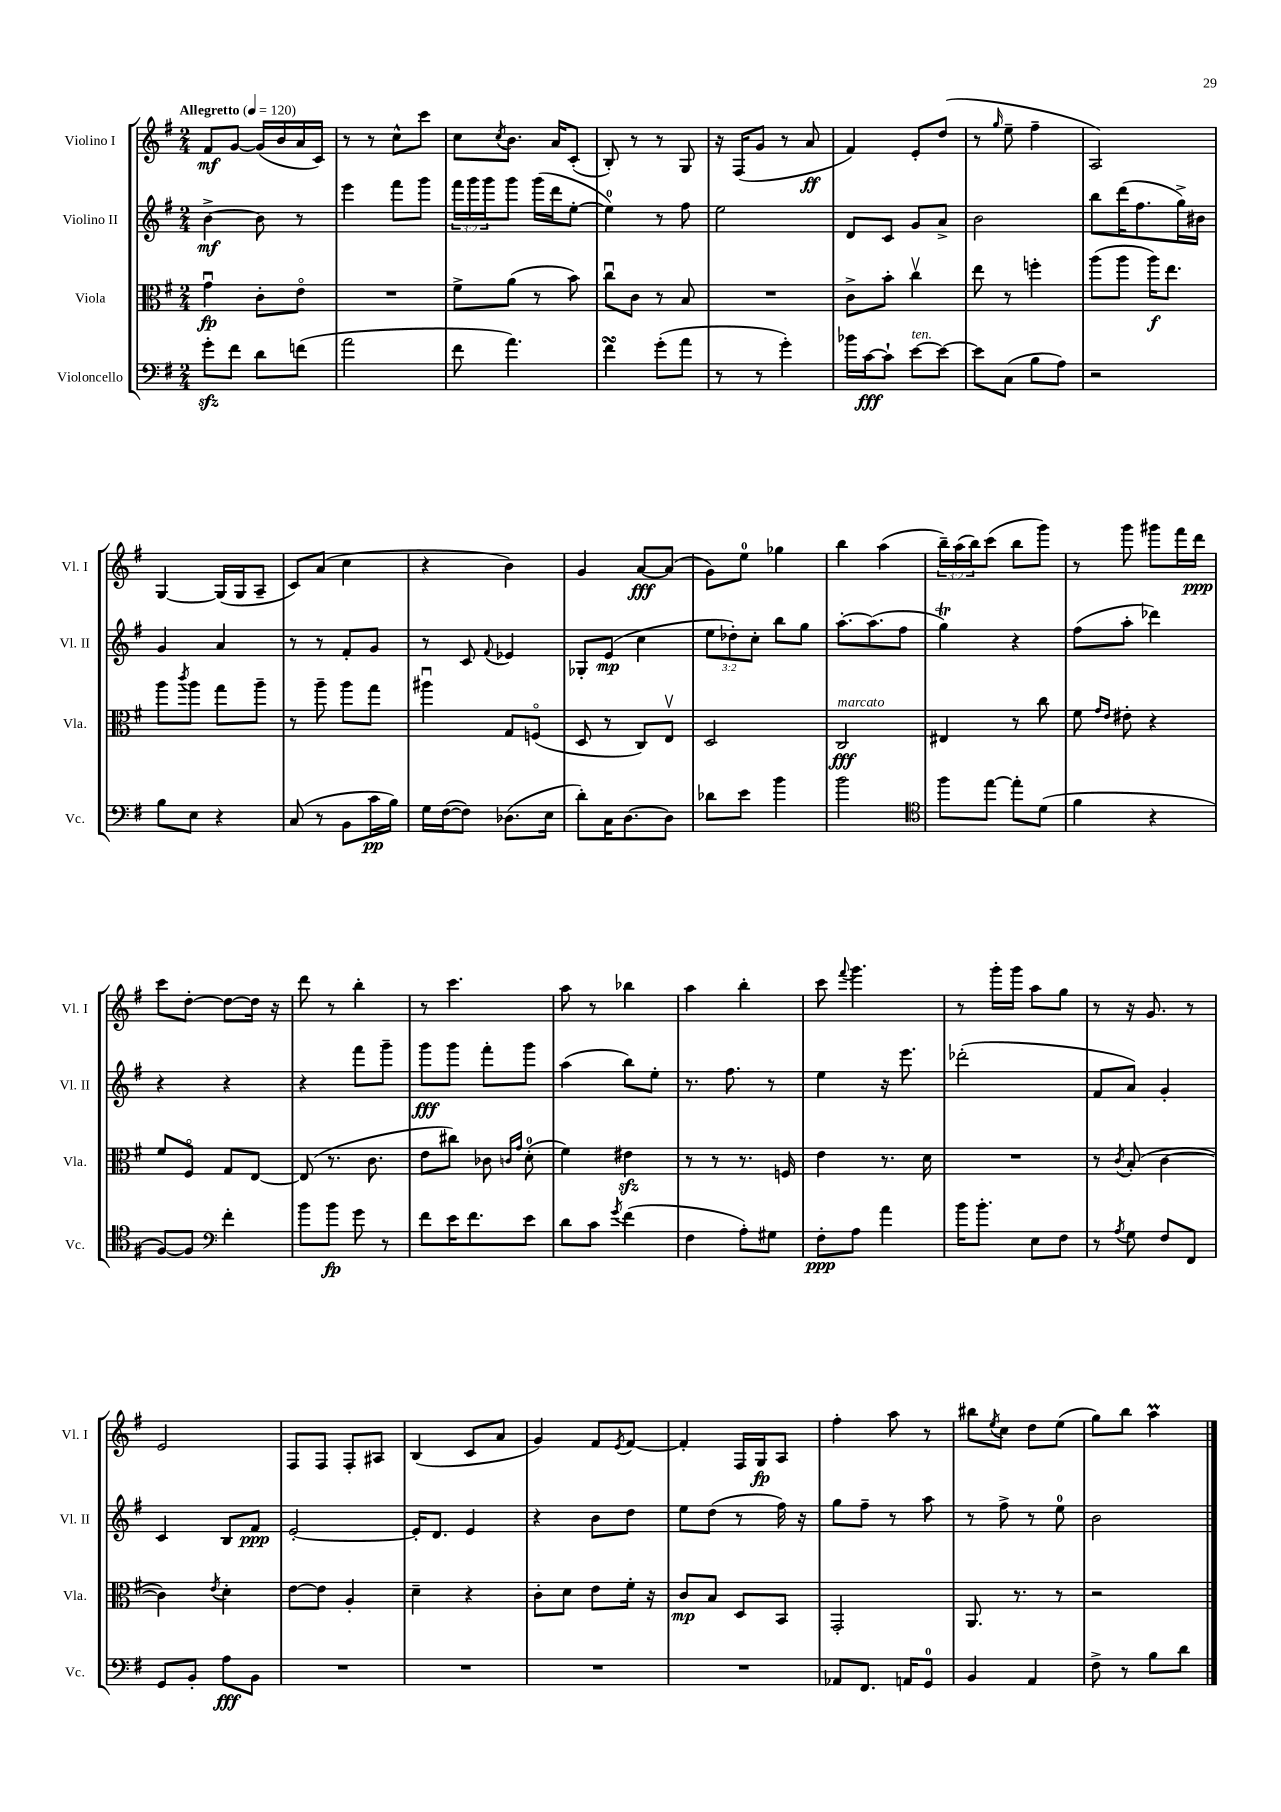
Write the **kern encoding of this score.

**kern	**kern	**kern	**kern
*staff4	*staff3	*staff2	*staff1
*clefF4	*clefC3	*clefG2	*clefG2
*k[f#]	*k[f#]	*k[f#]	*k[f#]
*M2/4	*M2/4	*M2/4	*M2/4
*MM120	*MM120	*MM120	*MM120
8g'	4gu	[4b^	8f#
8f#	.	.	[8g
8d	8c'	8b]	(16g]
.	.	.	16b
(8f	8eo	8r	16a
.	.	.	16c)
=	=	=	=
2a	2r	4eee	8r
.	.	.	8r
.	.	8fff#	8cc^^
.	.	8ggg	8ccc
=	=	=	=
8f#	8f#^	24fff#	8cc
.	.	24ggg	.
.	.	24ggg	.
.	.	.	8qcc
4.a)	(8a	8ggg	8.b
.	8r	(16ggg	.
.	.	16ddd	16a
.	8b)	[8ee'	(8c'
=	=	=	=
4f#	8ccu	4ee])	8B')
.	8c	.	8r
(8g'	8r	8r	8r
8a	8B	8ff#	8G
=	=	=	=
8r	2r	2ee	16r
.	.	.	(16F#
8r	.	.	8g
4g')	.	.	8r
.	.	.	8a
=	=	=	=
16b-	8c^	8d	4f#)
[16c	.	.	.
8c`]	8b'	8c	.
[8e	4ccv	8g	8e'
8e_	.	8a^	(8dd
=	=	=	=
8e]	8ee	2b	8r
.	.	.	16qqgg
(8C	8r	.	8ee~
8B	4ff'	.	4ff#~
8A)	.	.	.
=	=	=	=
2r	(8aa	8bb	2A)
.	8aa	(16ddd	.
.	.	8.ff#	.
.	16aa)	.	.
.	8.ee	.	.
.	.	16gg^)	.
.	.	16b#	.
=	=	=	=
8B	8aa	4g	[4G
.	8qccc	.	.
8E	8aa	.	.
4r	8gg	4a	(16G]
.	.	.	16G
.	8aa~	.	8A~
=	=	=	=
(8C	8r	8r	8c)
8r	8aa~	8r	(8a
8BB	8aa	8f#'	4cc
16c	8gg	8g	.
16B)	.	.	.
=	=	=	=
16G	4aa#u	8r	4r
([16F#	.	.	.
8F#])	.	8c	.
.	.	8qqf#	.
(8.D-	8G	4e-	4b)
.	(8Fo	.	.
16E	.	.	.
=	=	=	=
8d')	8D	8G-'	4g
16C	8r	(8e	.
[8.D	.	.	.
.	8C)	4cc	[8a
8D]	8Ev	.	(8a]
=	=	=	=
8d-	2D	12ee	8g)
.	.	12dd-')	.
8e	.	.	8ee
.	.	12cc'	.
4b	.	8bb	4gg-
.	.	8gg	.
=	=	=	=
2b	2C	[8.aa'	4bb
.	.	(8.aa]	.
.	.	.	(4aa
.	.	8ff#	.
=	=	=	=
*clefC4	*	*	*
8ff#	4E#	4gg)	24bb~)
.	.	.	(24aa
.	.	.	24bb)
[8ee	.	.	(8ccc
8ee']	8r	4r	8bb
(8d	8cc	.	8ggg)
=	=	=	=
4f#	8f#	(8ff#	8r
.	16qqg	.	.
.	16qqe	.	.
.	8e#'	8aa'	8ggg
4r	4r	4ddd-)	8ggg#
.	.	.	16fff#
.	.	.	16ddd
=	=	=	=
[8F#)	8f#	4r	8ccc
8F#]	8F#o	.	[8dd'
*clefF4	*	*	*
4f#'	8G	4r	8dd_
.	[8E	.	16dd]
.	.	.	16r
=	=	=	=
8b	(8E]	4r	8ddd
8b	8.r	.	8r
8g	.	8fff#	4bb'
.	8.c	.	.
8r	.	8ggg~	.
=	=	=	=
8f#	8e	8ggg	8r
16e	8cc#)	8ggg	4.ccc
8.f#	.	.	.
.	8c-	8fff#'	.
.	16qqc	.	.
.	16qqg	.	.
8e	(8d'	8ggg	.
=	=	=	=
8d	4f#)	(4aa	8aa
8c	.	.	8r
8qg	.	.	.
(4f#	4e#	8bb)	4bb-
.	.	8ee'	.
=	=	=	=
4F#	8r	8.r	4aa
.	8r	.	.
.	.	8.ff#	.
8A')	8.r	.	4bb'
8G#	.	8r	.
.	16F	.	.
=	=	=	=
8F#'	4e	4ee	8ccc
.	.	.	8qqfff#
8A	.	.	4.ggg
4a	8.r	16r	.
.	.	8.eee	.
.	16d	.	.
=	=	=	=
16b	2r	(2ddd-'	8r
8.b'	.	.	.
.	.	.	16ggg'
.	.	.	16ggg
8E	.	.	8aa
8F#	.	.	8gg
=	=	=	=
8r	8r	8f#	8r
8qA	8qc	.	.
8G	(8B'	8a)	16r
.	.	.	8.g
8F#	[4c	4g'	.
8FF#	.	.	8r
=	=	=	=
8GG	4c])	4c	2e
8BB'	.	.	.
.	8qe	.	.
8A	4d'	8B	.
8BB	.	8f#	.
=	=	=	=
2r	[8e	[2e'	8F#
.	8e]	.	8F#
.	4A'	.	8F#'
.	.	.	8A#
=	=	=	=
2r	4d~	16e']	(4B
.	.	8.d	.
.	4r	4e	8c
.	.	.	8a
=	=	=	=
2r	8c'	4r	4g)
.	8d	.	.
.	8e	8b	8f#
.	.	.	8qe
.	16f#'	8dd	[8f#
.	16r	.	.
=	=	=	=
2r	8c	8ee	4f#']
.	8B	(8dd	.
.	8D	8r	16F#
.	.	.	16G
.	8BB	16ff#)	8A
.	.	16r	.
=	=	=	=
8AA-	2GG'	8gg	4ff#'
8.FF#	.	8ff#~	.
.	.	8r	8aa
16AA	.	.	.
8GG	.	8aa	8r
=	=	=	=
4BB	8.AA	8r	8bb#
.	.	.	8qee
.	.	8ff#^	8cc
.	8.r	.	.
4AA	.	8r	8dd
.	8r	8ee	(8ee
=	=	=	=
8F#^	2r	2b	8gg)
8r	.	.	8bb
8B	.	.	4aa
8d	.	.	.
==	==	==	==
*-	*-	*-	*-
